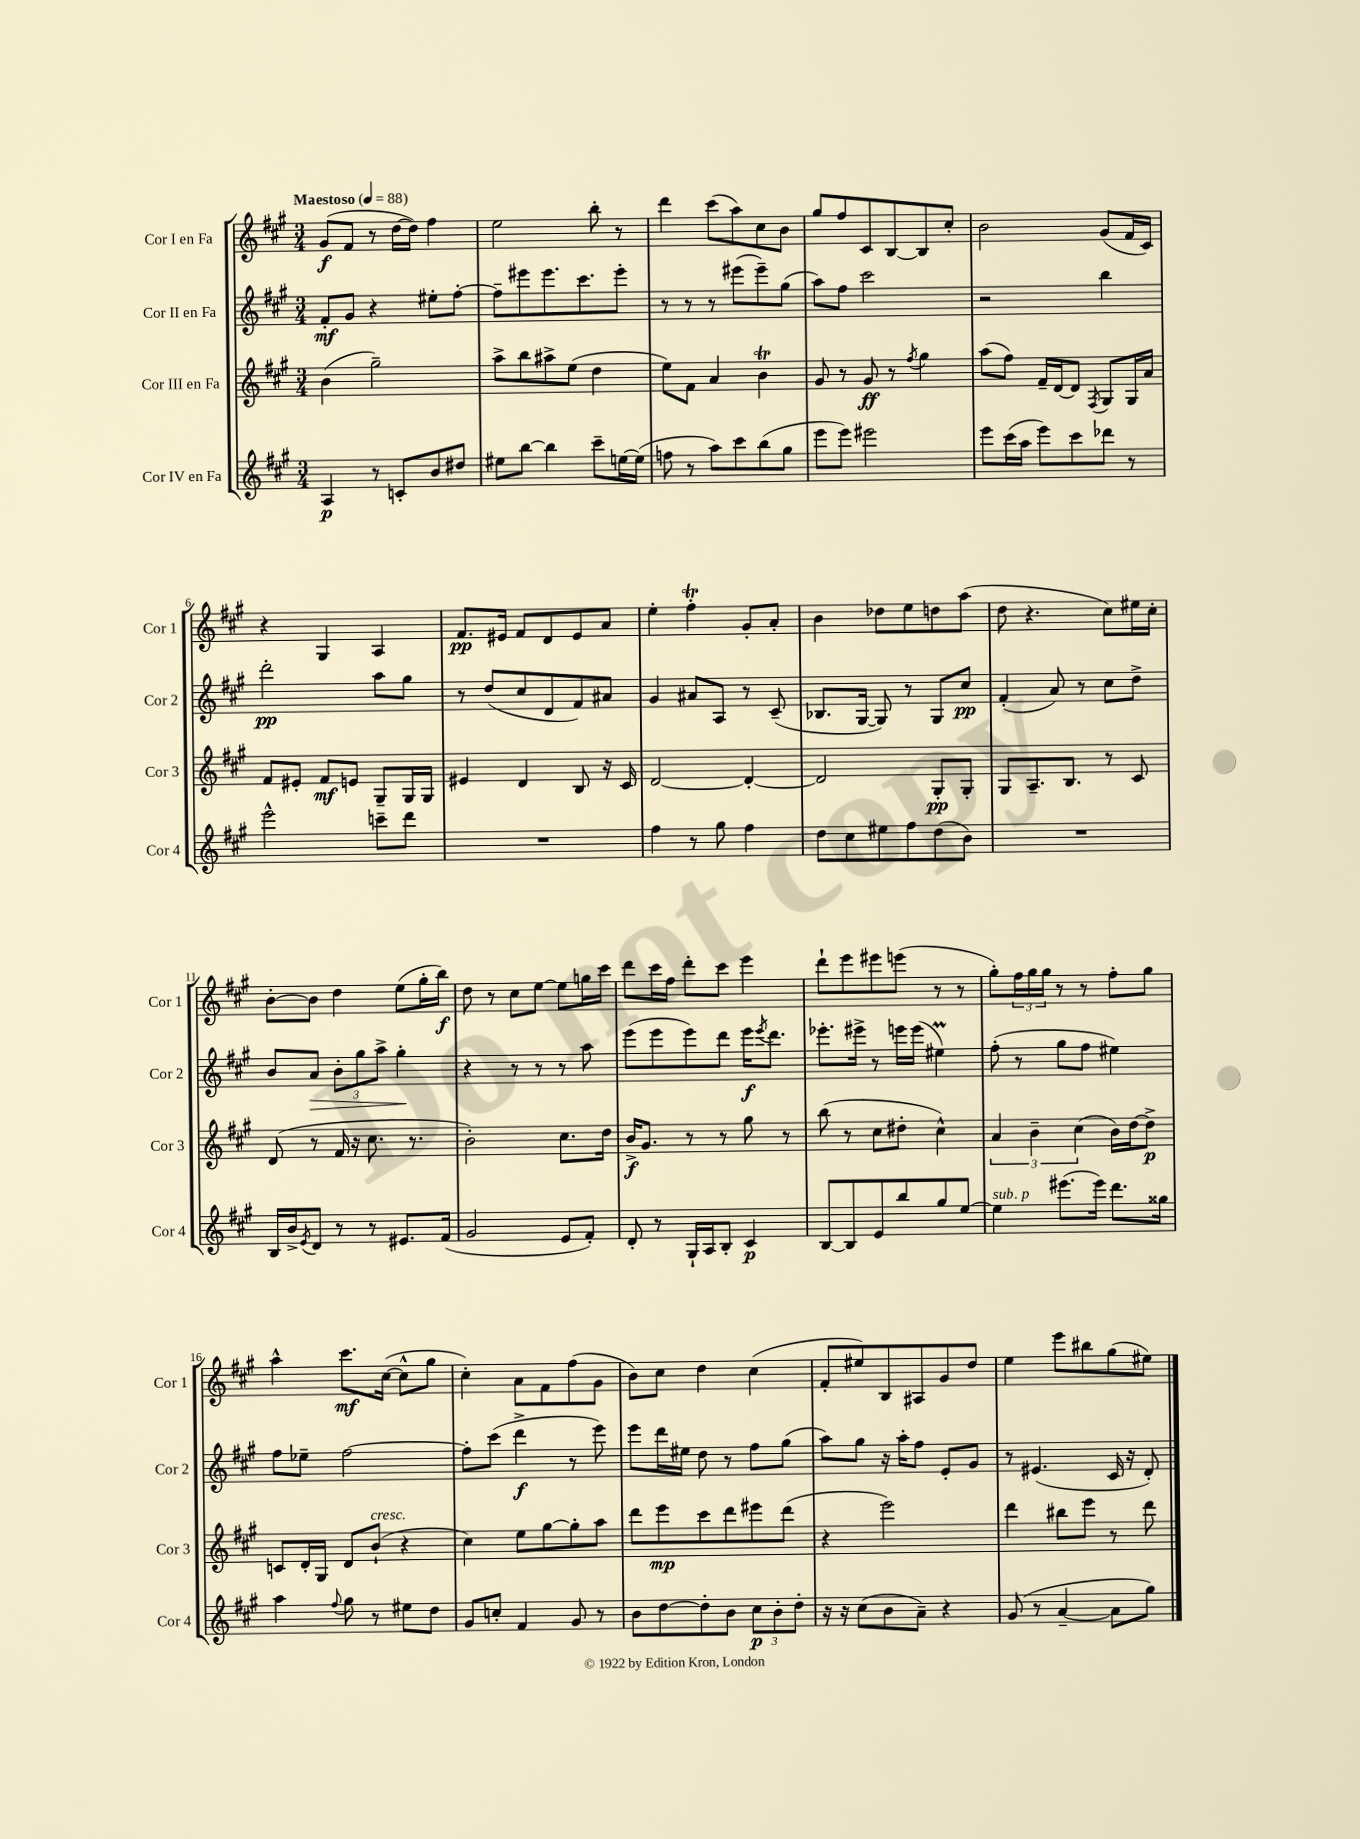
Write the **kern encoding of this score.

**kern	**dynam	**kern	**dynam	**kern	**dynam	**kern	**dynam
*part4	*part4	*part3	*part3	*part2	*part2	*part1	*part1
*staff4	*staff4	*staff3	*staff3	*staff2	*staff2	*staff1	*staff1
*I"Cor IV en Fa	*	*I"Cor III en Fa	*	*I"Cor II en Fa	*	*I"Cor I en Fa	*
*I'Cor 4	*	*I'Cor 3	*	*I'Cor 2	*	*I'Cor 1	*
*clefG2	*	*clefG2	*	*clefG2	*	*clefG2	*
*k[f#c#g#]	*	*k[f#c#g#]	*	*k[f#c#g#]	*	*k[f#c#g#]	*
*M3/4	*	*M3/4	*	*M3/4	*	*M3/4	*
*MM88	*	*MM88	*	*MM88	*	*MM88	*
=1	=1	=1	=1	=1	=1	=1	=1
!	!	!	!	!	!	!LO:TX:a:B:t=Maestoso	!
4A/	p	(4b\	.	8f#'/L	mf	(8g#/L	f
.	.	.	.	8g#/J	.	8f#/J	.
8r	.	2gg#~\)	.	4r	.	8r	.
8cn'/L	.	.	.	.	.	[16dd\LL	.
.	.	.	.	.	.	16dd\JJ])	.
8b/	.	.	.	8ee#X'\L	.	4ff#\	.
8dd#X/J	.	.	.	[8ff#'\J	.	.	.
=2	=2	=2	=2	=2	=2	=2	=2
8ee#X\L	.	8aa^\L	.	8ff#~\L]	.	2ee\	.
[8bb\J	.	8bb\	.	8eee#X\	.	.	.
4bb\]	.	8aa#X^\	.	8.eee#\	.	.	.
.	.	(8ee\J	.	.	.	.	.
.	.	.	.	8.ccc#\	.	.	.
8ccc#~\L	.	4dd\	.	.	.	8bb'\	.
[16een\L	.	.	.	8eee#'\J	.	8r	.
(16ee\JJ]	.	.	.	.	.	.	.
=3	=3	=3	=3	=3	=3	=3	=3
8ffn\	.	8ee\L)	.	8r	.	4ddd\	.
8r	.	8f#\J	.	8r	.	.	.
8aa\L)	.	4a/	.	8r	.	(8ccc#\L	.
8ccc#\	.	.	.	(8eee#X\L	.	8aa\)	.
(8bb\	.	4bT\	.	8eee#~\)	.	8cc#\	.
8gg#\J	.	.	.	(8gg#\J	.	8b\J	.
=4	=4	=4	=4	=4	=4	=4	=4
8eee\L	.	8g#/	.	8aa\L)	.	8gg#/L	.
8eee\J)	.	8r	.	8ff#\J	.	8ff#/	.
2eee#X\	.	8g#/	ff	2ccc#\	.	8c#/	.
.	.	8r	.	.	.	[8B/	.
.	.	8qff#/	.	.	.	.	.
.	.	4gg#\	.	.	.	8B/]	.
.	.	.	.	.	.	8cc#'/J	.
=5	=5	=5	=5	=5	=5	=5	=5
8eee\L	.	(8aa\L	.	2r	.	2b\	.
(16ccc#\L	.	8ff#\J)	.	.	.	.	.
16aa\JJ	.	.	.	.	.	.	.
8eee\L)	.	16f#~/LL	.	.	.	.	.
.	.	[16d/J	.	.	.	.	.
8ccc#\	.	8d/J]	.	.	.	.	.
.	.	8qF#/	.	.	.	.	.
8ddd-X\J	.	8G#/L	.	4bb\	.	(8g#/L	.
8r	.	16G#/L	.	.	.	16f#/L	.
.	.	16a/JJ	.	.	.	16c#/JJ)	.
!!LO:LB:g=z
=6	=6	=6	=6	=6	=6	=6	=6
2eee^^\	.	8f#/L	.	2ddd'\	pp	4r	.
.	.	8e#X'/J	.	.	.	.	.
.	.	8f#/L	mf	.	.	4G#/	.
.	.	8en/J	.	.	.	.	.
8cccn~\L	.	8G#~/L	.	8aa\L	.	4A/	.
8ddd\J	.	16G#/L	.	8gg#\J	.	.	.
.	.	16G#/JJ	.	.	.	.	.
=7	=7	=7	=7	=7	=7	=7	=7
2.r	.	4e#X/	.	8r	.	8.f#/L	pp
.	.	.	.	(8dd/L	.	.	.
.	.	.	.	.	.	16e#X/Jk	.
.	.	4d/	.	8cc#/	.	8f#/L	.
.	.	.	.	8d/	.	8d/	.
.	.	8B/	.	8f#/)	.	8e#/	.
.	.	16r	.	8a#X/J	.	8a/J	.
.	.	16c#/	.	.	.	.	.
=8	=8	=8	=8	=8	=8	=8	=8
4ff#\	.	[2d/	.	4g#/	.	4ee'\	.
8r	.	.	.	8a#X/L	.	4ff#T'\	.
8gg#\	.	.	.	8A/J	.	.	.
4ff#\	.	4d'/_	.	8r	.	8g#'/L	.
.	.	.	.	(8c#~/	.	8a'/J	.
=9	=9	=9	=9	=9	=9	=9	=9
8dd\L	.	2d/]	.	8.B-X/L	.	4b\	.
8cc#\	.	.	.	.	.	.	.
.	.	.	.	[16G#/Jk	.	.	.
8ee#X\	.	.	.	8G#/])	.	8dd-X\L	.
8ff#\	.	.	.	8r	.	8ee\	.
(8dd\	.	8G#'/L	pp	8G#/L	.	8ddn\	.
8b\J)	.	8G#'/J	.	8cc#/J	pp	(8aa\J	.
=10	=10	=10	=10	=10	=10	=10	=10
2.r	.	8G#/L	.	(4f#'/	.	8dd\	.
.	.	8.A~/	.	.	.	4.r	.
.	.	.	.	8a/)	.	.	.
.	.	8.B/J	.	.	.	.	.
.	.	.	.	8r	.	.	.
.	.	8r	.	8cc#\L	.	8cc#\L)	.
.	.	8c#/	.	8dd^\J	.	16ee#X\L	.
.	.	.	.	.	.	16cc#'\JJ	.
!!LO:LB:g=z
=11	=11	=11	=11	=11	=11	=11	=11
16B/LL	.	(8d/	.	8b/L	.	[8b'\L	.
16b^/J	.	.	.	.	.	.	.
8qe/	.	.	.	.	.	.	.
!	!	!	!	!	!LO:HP:b	!	!
8d/J	.	8r	.	8a/J	>	8b\J]	.
8r	.	16f#/	.	12b'\L	.	4dd\	.
.	.	16r	.	.	.	.	.
.	.	.	.	12gg#\	.	.	.
8r	.	8.cc#\	.	.	.	.	.
.	.	.	.	12aa^\J	.	.	.
8.e#X/L	.	.	.	4gg#'\	.	(8ee\L	.
.	.	8.r	.	.	.	.	.
.	.	.	.	.	.	16gg#'\L	.
(16f#/Jk	.	.	.	.	.	16bb\JJ)	f
.	.	.	.	.	]	.	.
=12	=12	=12	=12	=12	=12	=12	=12
2g#/	.	2b'\)	.	4r	.	8dd\	.
.	.	.	.	.	.	8r	.
.	.	.	.	8r	.	8cc#\L	.
.	.	.	.	8r	.	[8ee\J	.
8e/L	.	8.cc#\L	.	8r	.	8ee\L]	.
8f#'/J)	.	.	.	8aa\	.	16ggn\L	.
.	.	16dd\Jk	.	.	.	16ccc#\JJ	.
=13	=13	=13	=13	=13	=13	=13	=13
8d'/	.	16b^/KL	f	(8eee\L	.	8ddd\L	.
.	.	8.g#/J	.	.	.	.	.
8r	.	.	.	8eee\	.	16ccc#\L	.
.	.	.	.	.	.	16ff#\JJ	.
16G#`/LL	.	8r	.	8eee\)	.	8ddd'\L	.
16A/J	.	.	.	.	.	.	.
8B'/J	.	8r	.	8ddd\J	.	8ccc#\J	.
4c#/	p	8gg#\	.	16eee\KL	f	4eee\	.
.	.	.	.	8qeee/	.	.	.
.	.	.	.	8.ddd\J	.	.	.
.	.	8r	.	.	.	.	.
=14	=14	=14	=14	=14	=14	=14	=14
[8B/L	.	(8bb\	.	8.eee-X'\L	.	8ddd`\L	.
8B/]	.	8r	.	.	.	8eee\	.
.	.	.	.	16eee#X^\Jk	.	.	.
8e/	.	8cc#\L	.	8r	.	8eee#X\	.
8bb/	.	8dd#X'\J	.	16eeen\LL	.	(8eeen\J	.
.	.	.	.	(16eee\JJ	.	.	.
8gg#/	.	4cc#^^\)	.	4ee#Xm\)	.	8r	.
[8ee/J	.	.	.	.	.	8r	.
=15	=15	=15	=15	=15	=15	=15	=15
!LO:TX:a:i:t=sub. p	!	!	!	!	!	!	!
4ee\]	.	6a/	.	(8ff#'\	.	8gg#'\L)	.
.	.	.	.	8r	.	24ff#\L	.
.	.	6b~\	.	.	.	24gg#\	.
.	.	.	.	.	.	24gg#\JJ	.
(8.eee#X\L	.	.	.	8gg#\L	.	8r	.
.	.	(6cc#\	.	.	.	.	.
.	.	.	.	8ff#\J	.	8r	.
16eee#\Jk)	.	.	.	.	.	.	.
8.ddd\L	.	16b\LL)	.	4ee#X\)	.	8ff#'\L	.
.	.	[16dd\J	.	.	.	.	.
.	.	8dd^\J]	p	.	.	8gg#\J	.
16gg##X\Jk	.	.	.	.	.	.	.
!!LO:LB:g=z
=16	=16	=16	=16	=16	=16	=16	=16
4aa\	.	8cn/L	.	8ff#\L	.	4aa^^\	.
.	.	16d'/L	.	8ee-X~\J	.	.	.
.	.	16G#/JJ	.	.	.	.	.
8qqff#/	.	.	.	.	.	.	.
8gg#\	.	8d/L	.	[2ff#\	.	8.ccc#\L	mf
!	!	!LO:TX:a:i:t=cresc.	!	!	!	!	!
8r	.	(8b`/J	.	.	.	.	.
.	.	.	.	.	.	([16cc#\Jk	.
8ee#X\L	.	4r	.	.	.	8cc#^^\L]	.
8dd\J	.	.	.	.	.	8gg#\J	.
=17	=17	=17	=17	=17	=17	=17	=17
8g#/L	.	4cc#\)	.	8ff#'\L]	.	4cc#'\)	.
8ccn'/J	.	.	.	(8ccc#\J	.	.	.
4f#/	.	8ee\L	.	4ddd^\	f	8a\L	.
.	.	[8gg#\	.	.	.	8f#\	.
8g#/	.	8gg#'\]	.	8r	.	(8ff#\	.
8r	.	8aa\J	.	8eee\)	.	8g#\J	.
=18	=18	=18	=18	=18	=18	=18	=18
8b\L	.	8ddd\L	.	8eee\L	.	8b\L)	.
[8dd\	.	8eee\	mp	16ddd\L	.	8cc#\J	.
.	.	.	.	16ee#X\JJ	.	.	.
8dd'\]	.	8ccc#\	.	8dd\	.	4dd\	.
8b\J	.	8ddd\	.	8r	.	.	.
12cc#\L	p	8eee#X\	.	8ff#\L	.	(4cc#\	.
12b'\	.	.	.	.	.	.	.
.	.	(8ddd\J	.	(8gg#\J	.	.	.
12dd'\J	.	.	.	.	.	.	.
=19	=19	=19	=19	=19	=19	=19	=19
16r	.	4r	.	8aa\L)	.	8f#'/L	.
16r	.	.	.	.	.	.	.
(8cc#\L	.	.	.	8gg#\J	.	8ee#X/)	.
8b\	.	2eee\)	.	16r	.	8B/	.
.	.	.	.	16aa'\KL	.	.	.
8a~\J)	.	.	.	8ff#\J	.	8A#X/	.
4r	.	.	.	8e'/L	.	8g#/	.
.	.	.	.	8g#/J	.	8dd/J	.
=20	=20	=20	=20	=20	=20	=20	=20
(8g#/	.	4ddd\	.	8r	.	4ee\	.
8r	.	.	.	(4.e#X/	.	.	.
[4a~/	.	8bb#X\L	.	.	.	8eee\L	.
.	.	8eee\J	.	.	.	8bb#X\	.
8a\L]	.	8r	.	16c#/	.	(8gg#\	.
.	.	.	.	16r	.	.	.
8gg#\J)	.	8ddd\	.	8d'/)	.	8ee#X\J)	.
==	==	==	==	==	==	==	==
*-	*-	*-	*-	*-	*-	*-	*-
